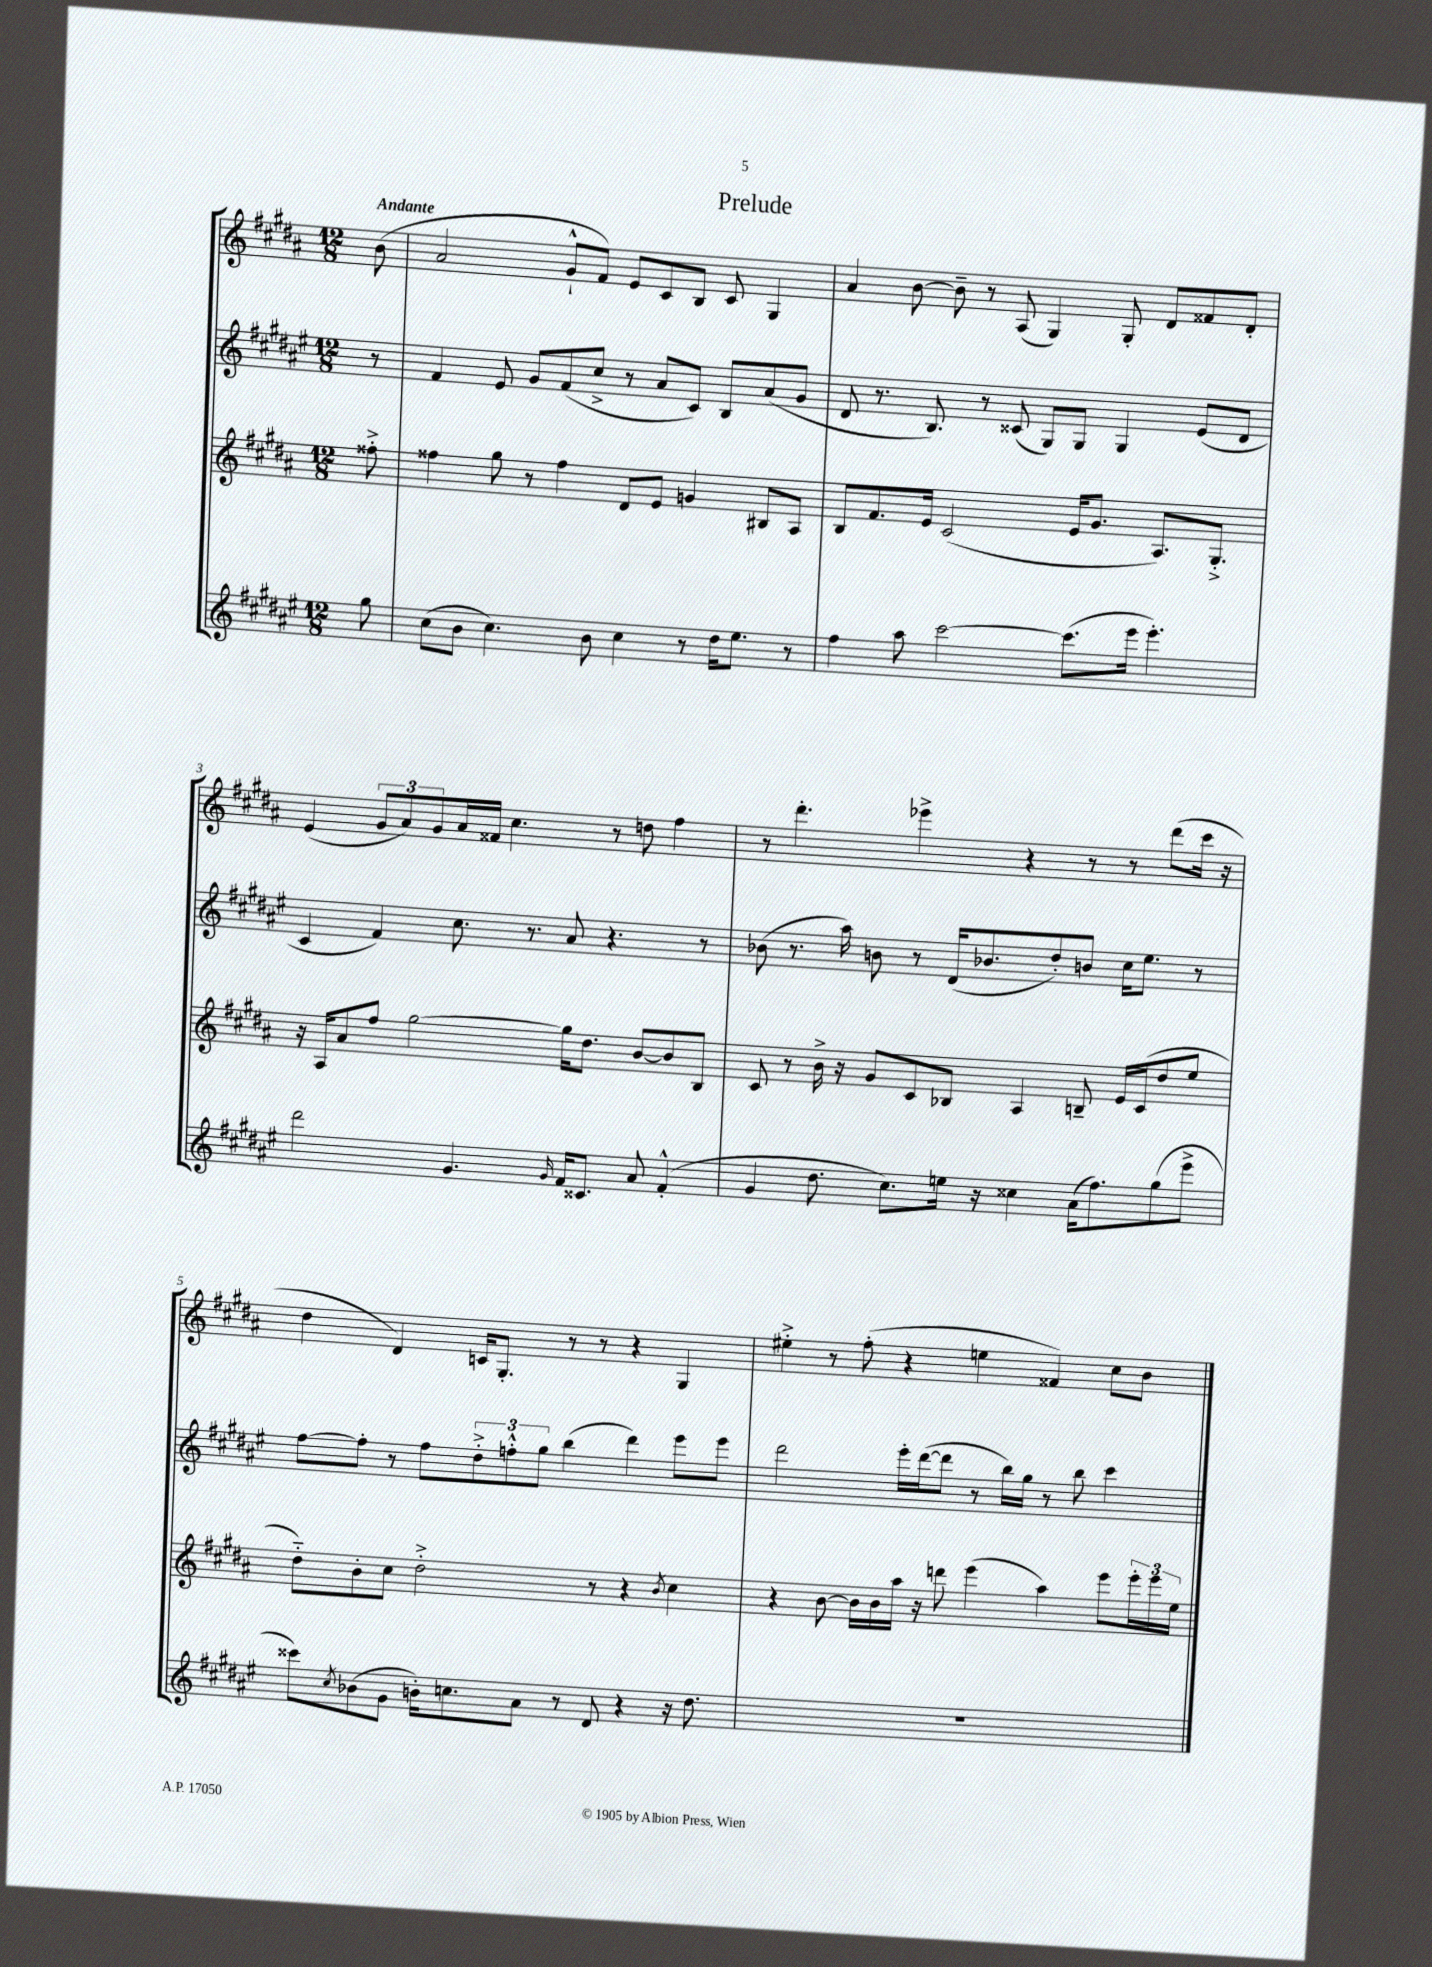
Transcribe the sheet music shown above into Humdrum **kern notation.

**kern	**kern	**kern	**kern
*staff4	*staff3	*staff2	*staff1
*clefG2	*clefG2	*clefG2	*clefG2
*k[f#c#g#d#a#e#]	*k[f#c#g#d#a#]	*k[f#c#g#d#a#e#]	*k[f#c#g#d#a#]
*M12/8	*M12/8	*M12/8	*M12/8
8gg#	8ff##'^	8r	(8b
=	=	=	=
(8cc#	4ff##	4f#	2a#
8b	.	.	.
4.cc#)	8gg#	8e#	.
.	8r	8g#	.
.	4ff##	(8f#	8g#`^^
8b	.	8cc#^	8f#)
4cc#	8d#	8r	8e
.	8e	8a#	8c#
8r	4g	8c#)	8B
16dd#	.	8B	8c#
8.ee#	.	.	.
.	8B#	(8a#	4G#
8r	8A#	8g#	.
=	=	=	=
4ff#	8B	8d#	4a#
.	8.f#	8.r	.
8aa#	.	.	[8b
.	16e	8.B)	.
[2ccc#	(2c#	.	8b~]
.	.	8r	8r
.	.	(8c##	(8A#
.	.	8G#)	4G#)
(8.ccc#]	16e	8G#	.
.	8.g#	.	.
.	.	4G#	8G#'
16eee#	.	.	.
4.eee#')	8.A#)	.	8d#
.	.	(8e#	8f##
.	8.G#'^	.	.
.	.	8d#	8d#'
=	=	=	=
2ddd#	16r	4c#	(4e
.	16A#	.	.
.	8a#	.	.
.	8ff#	4f#)	12g#
.	.	.	12a#)
.	[2gg#	.	.
.	.	.	12g#
4.g#	.	8.cc#	16a#
.	.	.	16f##
.	.	.	4.cc#
.	.	8.r	.
16qqg#	.	.	.
16f#	16gg#]	8a#	.
8.c##	8.dd#	.	.
.	.	4.r	8r
8a#	[8b	.	8dd
(4f#'^^	8b]	.	4ff#
.	8B	8r	.
=	=	=	=
4g#	8c#	(8b-	8r
.	8r	8.r	4.ddd#'
8.dd#	16b^	.	.
.	16r	16aa#)	.
.	8g#	8b	.
8.cc#)	.	.	.
.	8c#	8r	4eee-^
16ee	8B-	(16d#	.
16r	.	8.b-	.
4cc##	4A#	.	4r
.	.	8dd#')	.
(16a#	8B~	8b	8r
8.ff#)	.	.	.
.	16e	16cc#	8r
.	(16c#	8.ee#	.
(8gg#	8dd#	.	(8ddd#
8eee#^	8ee	8r	16ccc#
.	.	.	16r
=	=	=	=
8ccc##)	8dd#'~)	[8ff#	4dd#
8qcc#	.	.	.
(8b-	8b'	8ff#']	.
8g#	8cc#	8r	4d#)
16b')	2dd#'^	8ff#	.
8.cc	.	.	.
.	.	12dd#'^	16c
.	.	.	8.G#'
.	.	12ff'^^	.
8a#	.	.	.
.	.	12gg#	.
8r	.	(4bb	8r
8d#	8r	.	8r
4r	4r	4ddd#)	4r
.	8qb	.	.
16r	4cc#	8eee#	4G#
8.dd#	.	.	.
.	.	8eee#	.
=	=	=	=
1.r	4r	2ddd#	4ee#'^
.	[8b	.	8r
.	16b]	.	(8ff#'
.	16b	.	.
.	16aa#	16eee#'	4r
.	16r	([16ddd#	.
.	8ddd	8ddd#]	.
.	(4eee	8r	4ee
.	.	16bb)	.
.	.	16gg#	.
.	4aa#)	8r	4f##)
.	.	8bb	.
.	8eee	4ccc#	8cc#
.	24eee'	.	8b
.	24eee	.	.
.	24ee	.	.
==	==	==	==
*-	*-	*-	*-
